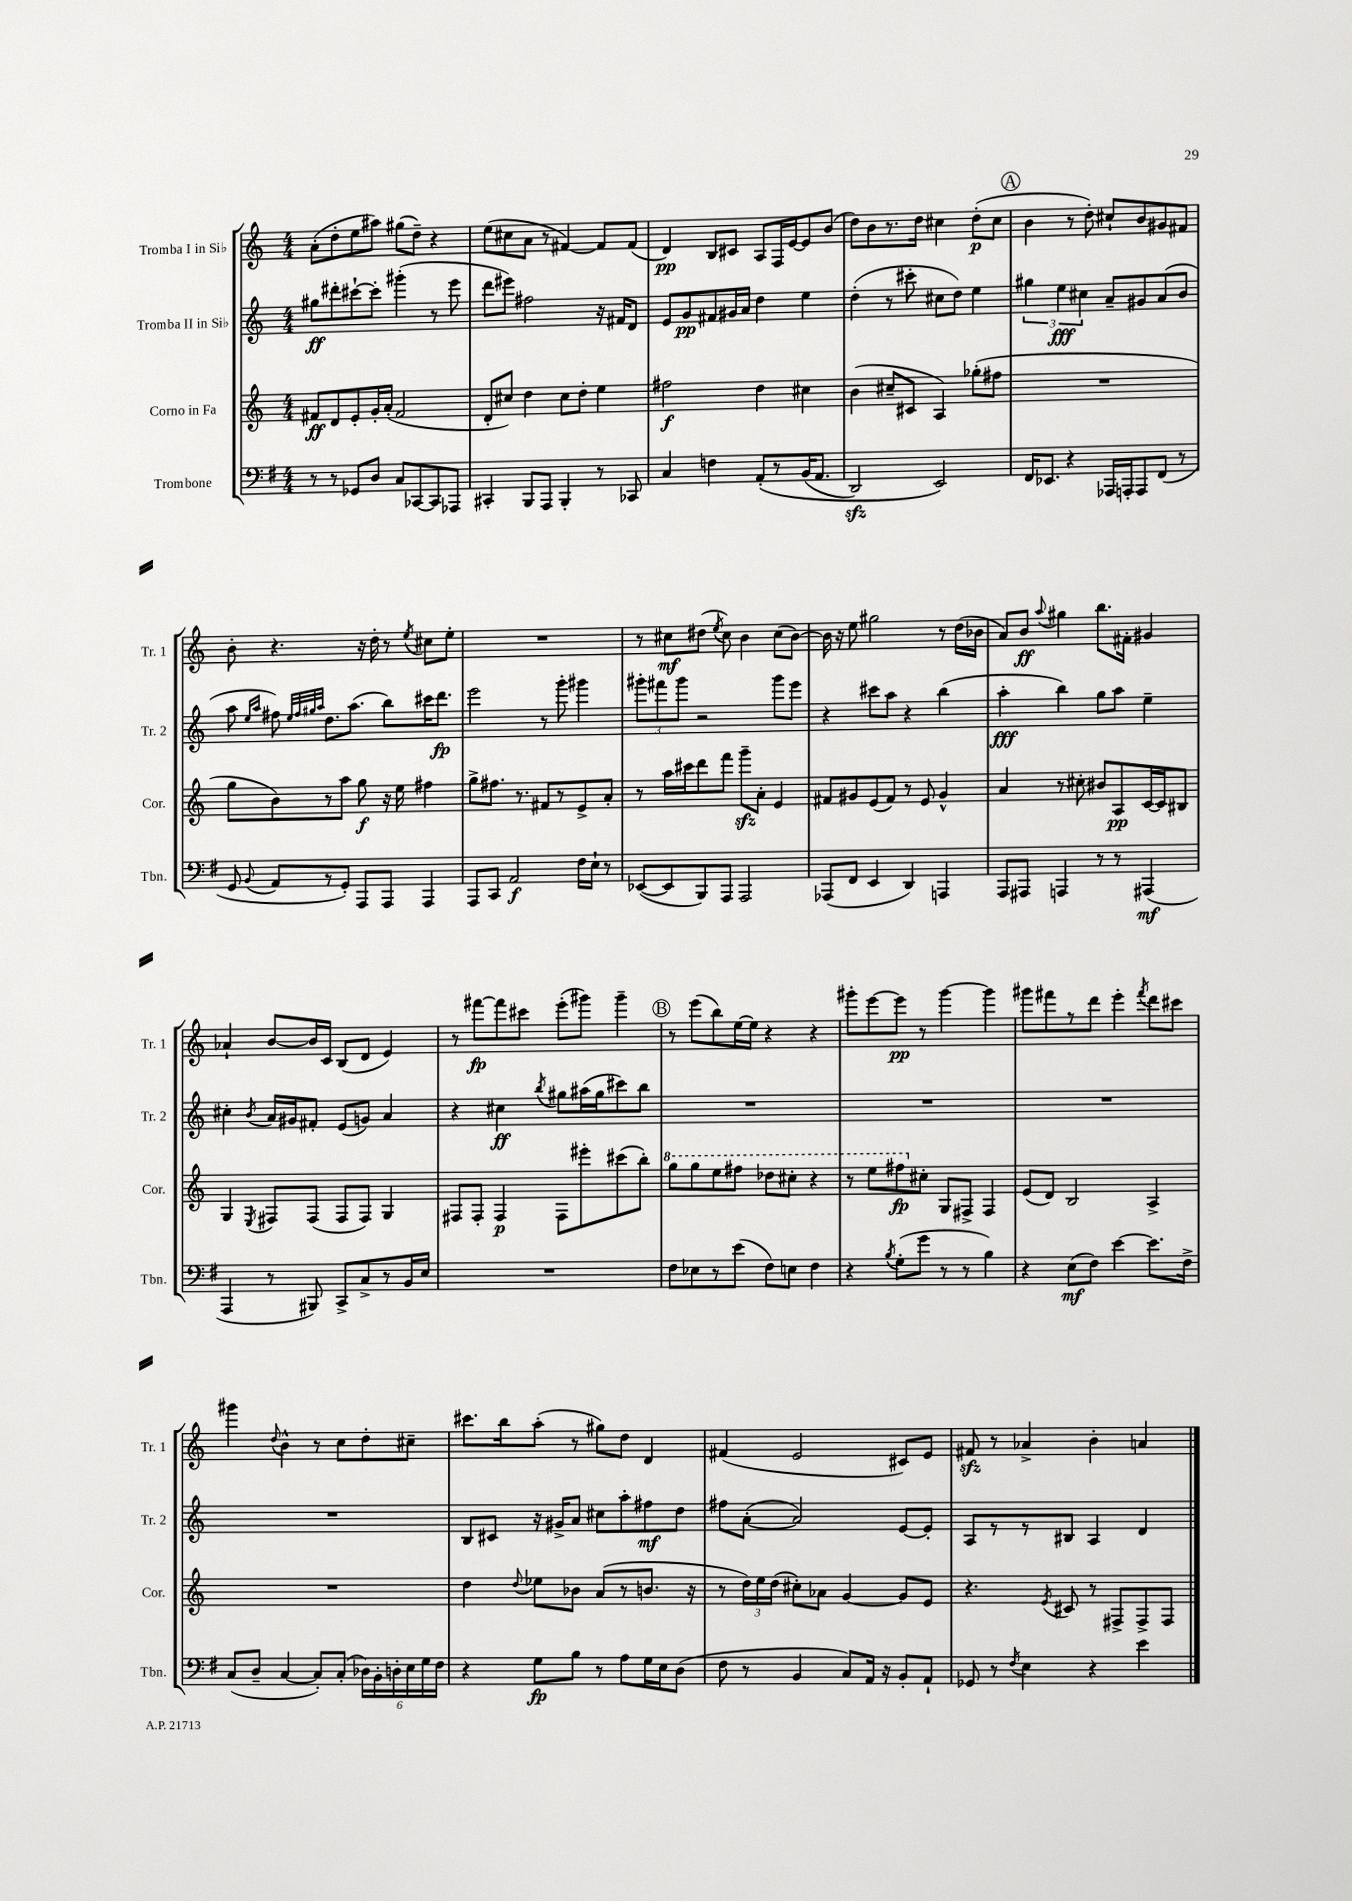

**kern	**kern	**kern	**kern
*staff4	*staff3	*staff2	*staff1
*clefF4	*clefG2	*clefG2	*clefG2
*k[f#]	*k[]	*k[]	*k[]
*M4/4	*M4/4	*M4/4	*M4/4
8r	8f#	8gg#	(8a'
8r	8d	8ddd#'	8dd'
8GG-	8e'	[8ccc#`	8ee
8D	16g'	8ccc#']	8aa#)
.	(16a'	.	.
8C	2f#	(4ggg#'	(8gg#
[8CC-	.	.	8dd~)
8CC-]	.	8r	4r
8AAA-	.	8eee	.
=	=	=	=
4CC#'	8d'	8ddd	(8ee
.	8cc#)	8eee#)	8cc#
8BBB	4dd	2ff#	8a
8AAA	.	.	8r
4BBB'	8cc#	.	[4f#)
.	8dd'	.	.
8r	4ee	16r	8f#]
.	.	16f#	.
8CC-	.	8d	(8f#
=	=	=	=
4C	2ff#	8e	4d)
.	.	8g	.
4F	.	8f#	8B
.	.	16g#	8c#
.	.	16a	.
&(8AA'	4dd	4dd	8A
8r	.	.	16F
.	.	.	[16e
(16BB	4cc#	4ee	8e]
8.AA	.	.	.
.	.	.	(8b
=	=	=	=
2DD)	(4b	(4dd'	8dd)
.	.	.	8b
.	8cc#~	8r	8.r
.	8c#	8ccc#'	.
.	.	.	16dd
2EE&)	4A)	8cc#	4cc#
.	.	8dd)	.
.	(8gg-'	4ee	(8dd'
.	8ff#	.	8cc#
=	=	=	=
16FF#	1r	6gg#	4b
8.EE-	.	.	.
.	.	6ee	.
4r	.	.	8r
.	.	6cc#	.
.	.	.	8dd')
16AAA-	.	8a~	8cc#`
16AAA'	.	.	.
8AAA	.	8g#	8b
(8FF#	.	(8a	8g#
8r	.	8b	8f#
=	=	=	=
8GG	8gg	8aa	8b'
.	.	16qqee	.
8qqBB	.	16qqaa	.
8AA	8b)	8ff#)	4.r
.	.	32qqee	.
.	.	32qqff#	.
.	.	32qqgg#	.
.	.	32qqaa	.
8r	8r	8.dd	.
8GG')	8aa	.	.
.	.	(8.aa	.
8AAA	8gg	.	16r
.	.	.	16dd'
8AAA	16r	8bb)	8r
.	16ee	.	.
.	.	.	8qee
4AAA	4ff#	16ccc#	8cc#
.	.	8.ddd	.
.	.	.	8ee'
=	=	=	=
8AAA	8gg^	2eee	1r
8CC	8.ff#	.	.
2AA	.	.	.
.	8.r	.	.
.	8f#	8r	.
.	8r	8ggg'	.
16F#	8e^	4ggg#	.
16E`	.	.	.
8r	8a'	.	.
=	=	=	=
([8EE-	8r	12ggg#'	8r
.	.	12fff#	.
8EE-]	16aa	.	8cc#
.	.	12ggg#	.
.	16ccc#	.	.
8BBB)	8ddd	2r	(8dd#
.	.	.	8qee
8AAA	8fff	.	8cc#)
2AAA	8ggg~	.	4b
.	8a'	.	.
.	4e	8ggg#	(8cc#
.	.	8eee	[8b)
=	=	=	=
(8AAA-	8f#	4r	16b]
.	.	.	16r
8FF#	8g#	.	8ee
4EE	(8e	8ccc#	2gg#
.	8f#)	8aa	.
4DD)	8r	4r	.
.	8e	.	.
4AAA	4g#^^	(4bb	8r
.	.	.	(16dd
.	.	.	16b-
=	=	=	=
8AAA	4a	4aa'	8a)
8AAA#	.	.	8b
.	.	.	8qqaa
4AAA	8r	4bb)	4gg#
.	8cc#'	.	.
8r	8b#	8gg	8.bb
8r	8A	8aa	.
.	.	.	16f#'
(4AAA#	[16c	4ee~	4g#
.	16c]	.	.
.	8B#	.	.
=	=	=	=
4AAA	4G	4cc#'	4a-`
.	8qE	8qb	.
8r	8F#	16a	[8b
.	.	16g#	.
8BBB#)	(8F#	8f#'	16b]
.	.	.	16c
8CC^	8F#	(8e	(8B
8C^	8F#)	8g)	8d
8r	4G	4a	4e)
16BB	.	.	.
16E	.	.	.
=	=	=	=
1r	8F#	4r	8r
.	8F#'	.	[8fff#
.	4F#	4cc#	8fff#]
.	.	.	8ccc#
.	.	8qbb	.
.	8F#	8gg#	(8eee'
.	8eee#'	(16aa#	8ggg#)
.	.	16gg#	.
.	(8ccc#	8ccc#)	4ggg#~
.	8bb')	8bb	.
=	=	=	=
8F#	8ggg	1r	8r
8E-	8ggg	.	(8eee
8r	8eee	.	8bb)
(8e	8fff#	.	[16ee
.	.	.	16ee]
8F#)	8ddd-	.	4r
8E	8ccc#'	.	.
4F#	4r	.	4r
=	=	=	=
4r	8r	1r	8ggg#'
.	8eee	.	[8eee
8qB	.	.	.
(8G'	8fff#	.	8eee]
8g	8cc#'	.	8r
8r	8G	.	[4ggg#
8r	8F#^	.	.
4B)	4F#	.	4ggg#]
=	=	=	=
4r	(8e	1r	8ggg#
.	8d)	.	8fff#
(8E	2B	.	8r
8F#)	.	.	8ddd
[4e	.	.	4eee'
.	.	.	8qfff#
8.e]	4A^	.	8ddd
.	.	.	8ccc#
16F#^	.	.	.
=	=	=	=
(8C	1r	1r	4ggg#
8D~	.	.	.
.	.	.	8qqdd
[4C	.	.	4b^^
8C'])	.	.	8r
(8C'	.	.	8cc
24D-)	.	.	8dd'
24BB'	.	.	.
24D'	.	.	.
24E	.	.	8cc#~
24G	.	.	.
24F#	.	.	.
=	=	=	=
4r	4dd	8B	8.ccc#
.	.	8c#	.
.	.	.	16bb
.	8qqdd	.	.
8G	8ee-	16r	(8aa'
.	.	16g#^	.
8B	8b-	8a	8r
8r	(8a	8cc#	8gg#)
8A	8r	8aa'	8dd
16G	8.b	8ff#	4d
16E	.	.	.
(8D	.	8dd	.
.	16r	.	.
=	=	=	=
8F#	8r	8ff#	(4f#
8r	24dd)	([8a'	.
.	24ee	.	.
.	(24dd	.	.
4BB	8cc#')	2a])	2e
.	8a-	.	.
8C)	[4g	.	.
16AA	.	.	.
16r	.	.	.
8BB'	8g]	[8e	8c#)
8AA`	8e	8e']	8e
=	=	=	=
8GG-	4.r	8A	8f#
8r	.	8r	8r
8qF#	.	.	.
4E	.	8r	4a-^
.	8qe	.	.
.	8c#	8B#	.
4r	8r	4A	4b'
.	8F#^	.	.
4e	8F#^	4d	4a
.	8F#	.	.
==	==	==	==
*-	*-	*-	*-
